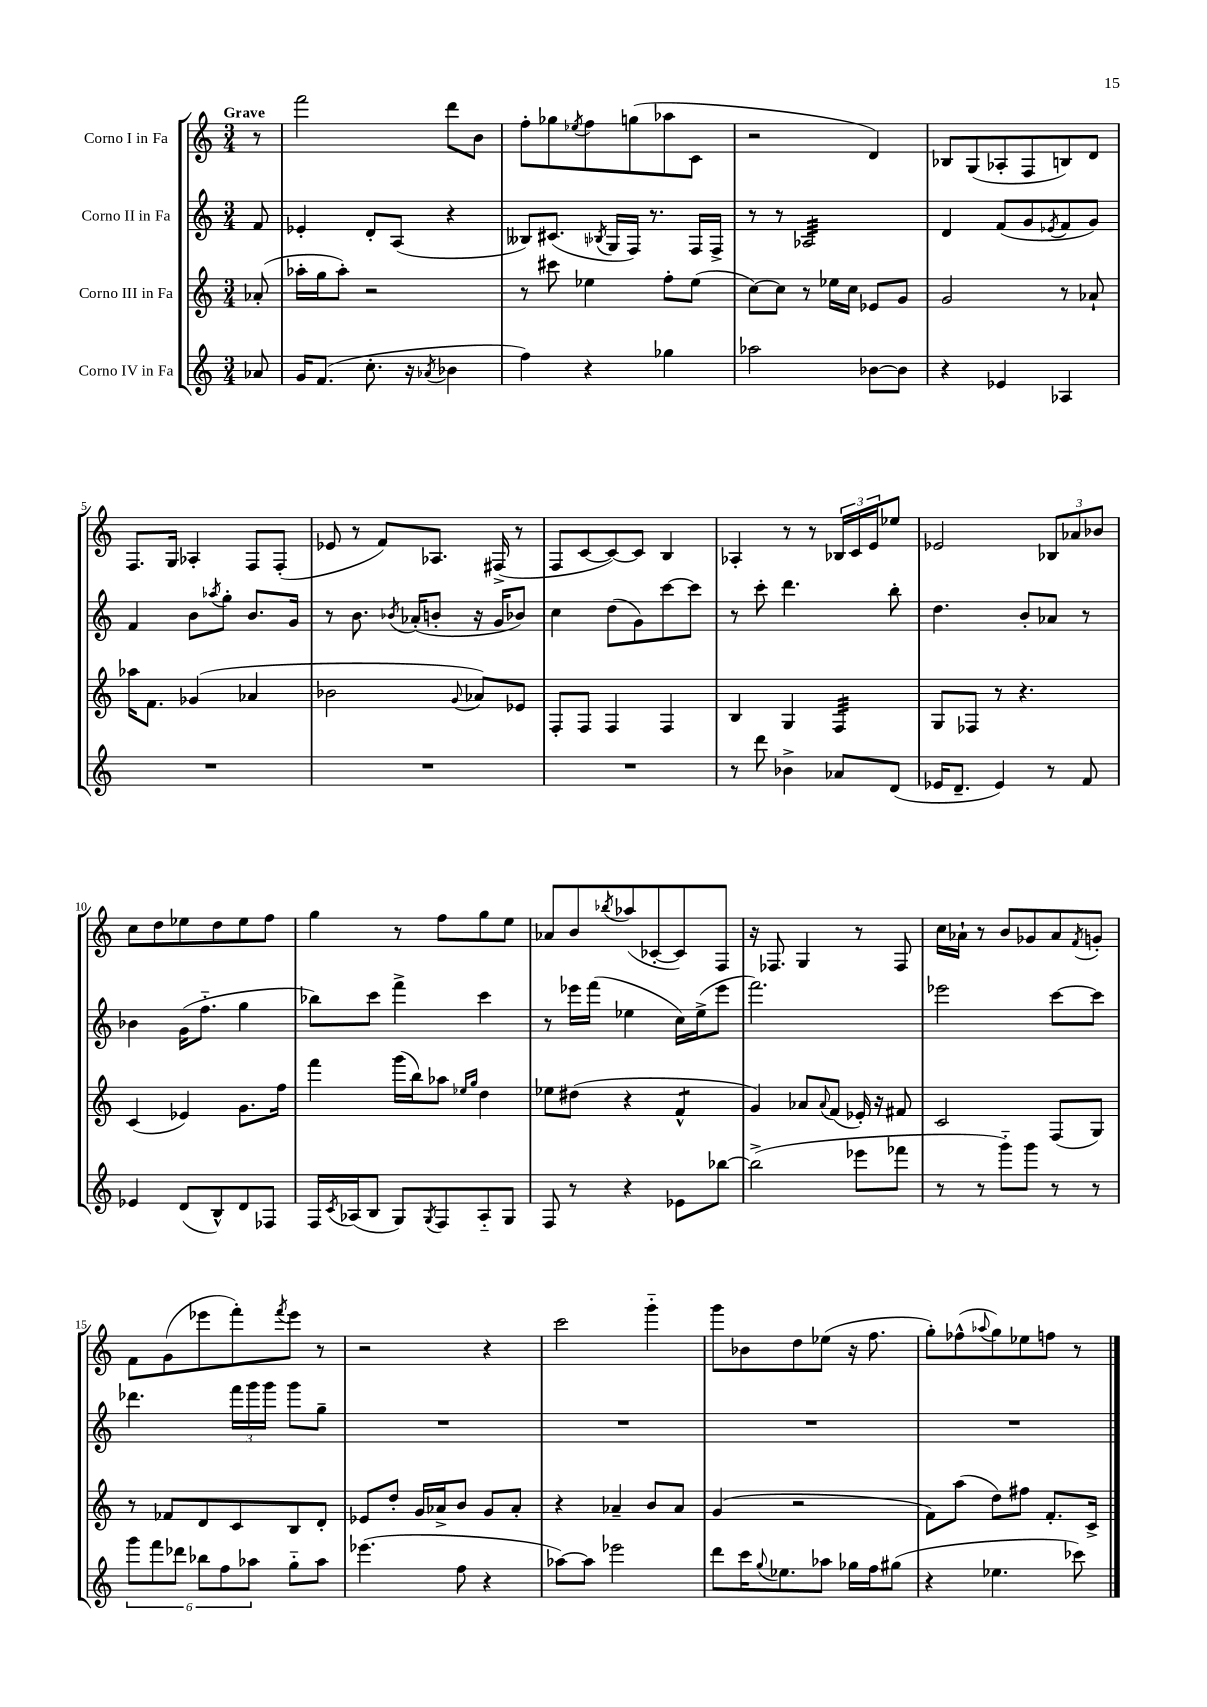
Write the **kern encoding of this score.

**kern	**kern	**kern	**kern
*staff4	*staff3	*staff2	*staff1
*clefG2	*clefG2	*clefG2	*clefG2
*k[]	*k[]	*k[]	*k[]
*M3/4	*M3/4	*M3/4	*M3/4
8a-	(8a-'	8f	8r
=	=	=	=
16g	16aa-'	4e-'	2fff
(8.f	16gg	.	.
.	8aa-')	.	.
8.cc'	2r	8d'	.
.	.	(8A	.
16r	.	.	.
8qa-	.	.	.
4b-	.	4r	8ddd
.	.	.	8b
=	=	=	=
4ff)	8r	8B--)	8ff'
.	8ccc#	(8.c#	8gg-
.	.	.	8qee-
4r	4ee-	.	8ff
.	.	8qB-	.
.	.	16G	.
.	.	16F)	(8gg
.	.	8.r	.
4gg-	8ff'	.	8aa-
.	(8ee-	16F	8c
.	.	16F^	.
=	=	=	=
2aa-	[8cc)	8r	2r
.	8cc]	8r	.
.	8r	2A-	.
.	16ee-	.	.
.	16cc	.	.
[8b-	8e-	.	4d)
8b-]	8g	.	.
=	=	=	=
4r	2g	4d	8B-
.	.	.	(8G
4e-	.	(8f	8A-'
.	.	8g	8F
.	.	8qe-	.
4A-	8r	8f	8B)
.	8a-`	8g)	8d
=	=	=	=
2.r	16aa-	4f	8.F
.	8.f	.	.
.	.	.	16G
.	(4g-	8b	4A-'
.	.	8qaa-	.
.	.	8gg'	.
.	4a-	8.b	8F
.	.	.	(8F'
.	.	16g	.
=	=	=	=
2.r	2b-	8r	8e-
.	.	8.b	8r
.	.	.	8f)
.	.	8qb-	.
.	.	(16a-'	.
.	.	8b'	8.A-
.	8qqg	.	.
.	8a-)	16r	.
.	.	16g	(16F#^
.	8e-	8b-)	8r
=	=	=	=
2.r	8F'	4cc	8F
.	8F	.	[8c
.	4F	(8dd	8c_)
.	.	8g)	8c]
.	4F	[8ccc	4B
.	.	8ccc]	.
=	=	=	=
8r	4B	8r	4A-'
8ddd	.	8ccc'	.
4b-^	4G	4.ddd	8r
.	.	.	8r
8a-	4F	.	24B-
.	.	.	24c
.	.	.	24e
(8d	.	8bb'	8ee-
=	=	=	=
16e-	8G	4.dd	2e-
8.d~	.	.	.
.	8F-	.	.
4e-)	8r	.	.
.	4.r	8b'	.
8r	.	8a-	12B-
.	.	.	12a-
8f	.	8r	.
.	.	.	12b-
=	=	=	=
4e-	(4c	4b-	8cc
.	.	.	8dd
(8d	4e-)	(16g	8ee-
.	.	8.ff'~	.
8B^^)	.	.	8dd
8d	8.g	4gg	8ee-
8F-	.	.	8ff
.	16ff	.	.
=	=	=	=
16F	4fff	8bb-)	4gg
8qc	.	.	.
(16A-	.	.	.
8B	.	8ccc	.
8G)	(16ggg	4fff^	8r
.	16bb)	.	.
8qG	.	.	.
8F	8aa-	.	8ff
.	16qqee-	.	.
.	16qqgg	.	.
8A-'~	4dd	4ccc	8gg
8G	.	.	8ee
=	=	=	=
8F	8ee-	8r	8a-
8r	(8dd#	16eee-	8b
.	.	(16fff	.
.	.	.	8qbb-
4r	4r	4ee-	(8aa-
.	.	.	[8c-'
8e-	4f^^	16cc)	8c-])
.	.	(16ee-^	.
[8bb-	.	8eee-	8F
=	=	=	=
(2bb-^]	4g)	2.fff)	16r
.	.	.	8.F-
.	8a-	.	4G
.	8qqa-	.	.
.	(8f	.	.
8eee-	16e-')	.	8r
.	16r	.	.
8fff-	8f#	.	8F-
=	=	=	=
8r	2c	2eee-	16cc
.	.	.	16a-`
8r	.	.	8r
8ggg'~)	.	.	8b
8ggg	.	.	8g-
8r	(8F	[8ccc	8a-
.	.	.	8qf
8r	8G)	8ccc]	8g'
=	=	=	=
12ggg	8r	4.ddd-	8f
12fff	.	.	.
.	8f-	.	(8g
12ddd-	.	.	.
12bb-	8d	.	8eee-
12ff	.	.	.
.	8c	24fff	8fff')
12aa-	.	24ggg	.
.	.	24ggg	.
.	.	.	8qfff
8gg'~	8B	8ggg	8eee-
8aa-	8d'	8gg~	8r
=	=	=	=
(4.eee-	8e-	2.r	2r
.	8dd'	.	.
.	16g	.	.
.	16a-^	.	.
8ff	8b	.	.
4r	8g	.	4r
.	8a-'	.	.
=	=	=	=
[8aa-)	4r	2.r	2ccc
8aa-]	.	.	.
2eee-	4a-~	.	.
.	8b	.	4ggg'~
.	8a-	.	.
=	=	=	=
8ddd	(4g	2.r	8ggg
16ccc	.	.	8b-
8qqgg	.	.	.
8.ee-	.	.	.
.	2r	.	8dd
8aa-	.	.	(8ee-
16gg-	.	.	16r
16ff	.	.	8.ff
(8gg#	.	.	.
=	=	=	=
4r	8f)	2.r	8gg')
.	(8aa	.	(8ff-^^
.	.	.	8qqaa-
4.ee-	8dd)	.	8gg)
.	8ff#	.	8ee-
.	8.f'	.	8ff
8ccc-)	.	.	8r
.	16c^	.	.
==	==	==	==
*-	*-	*-	*-
